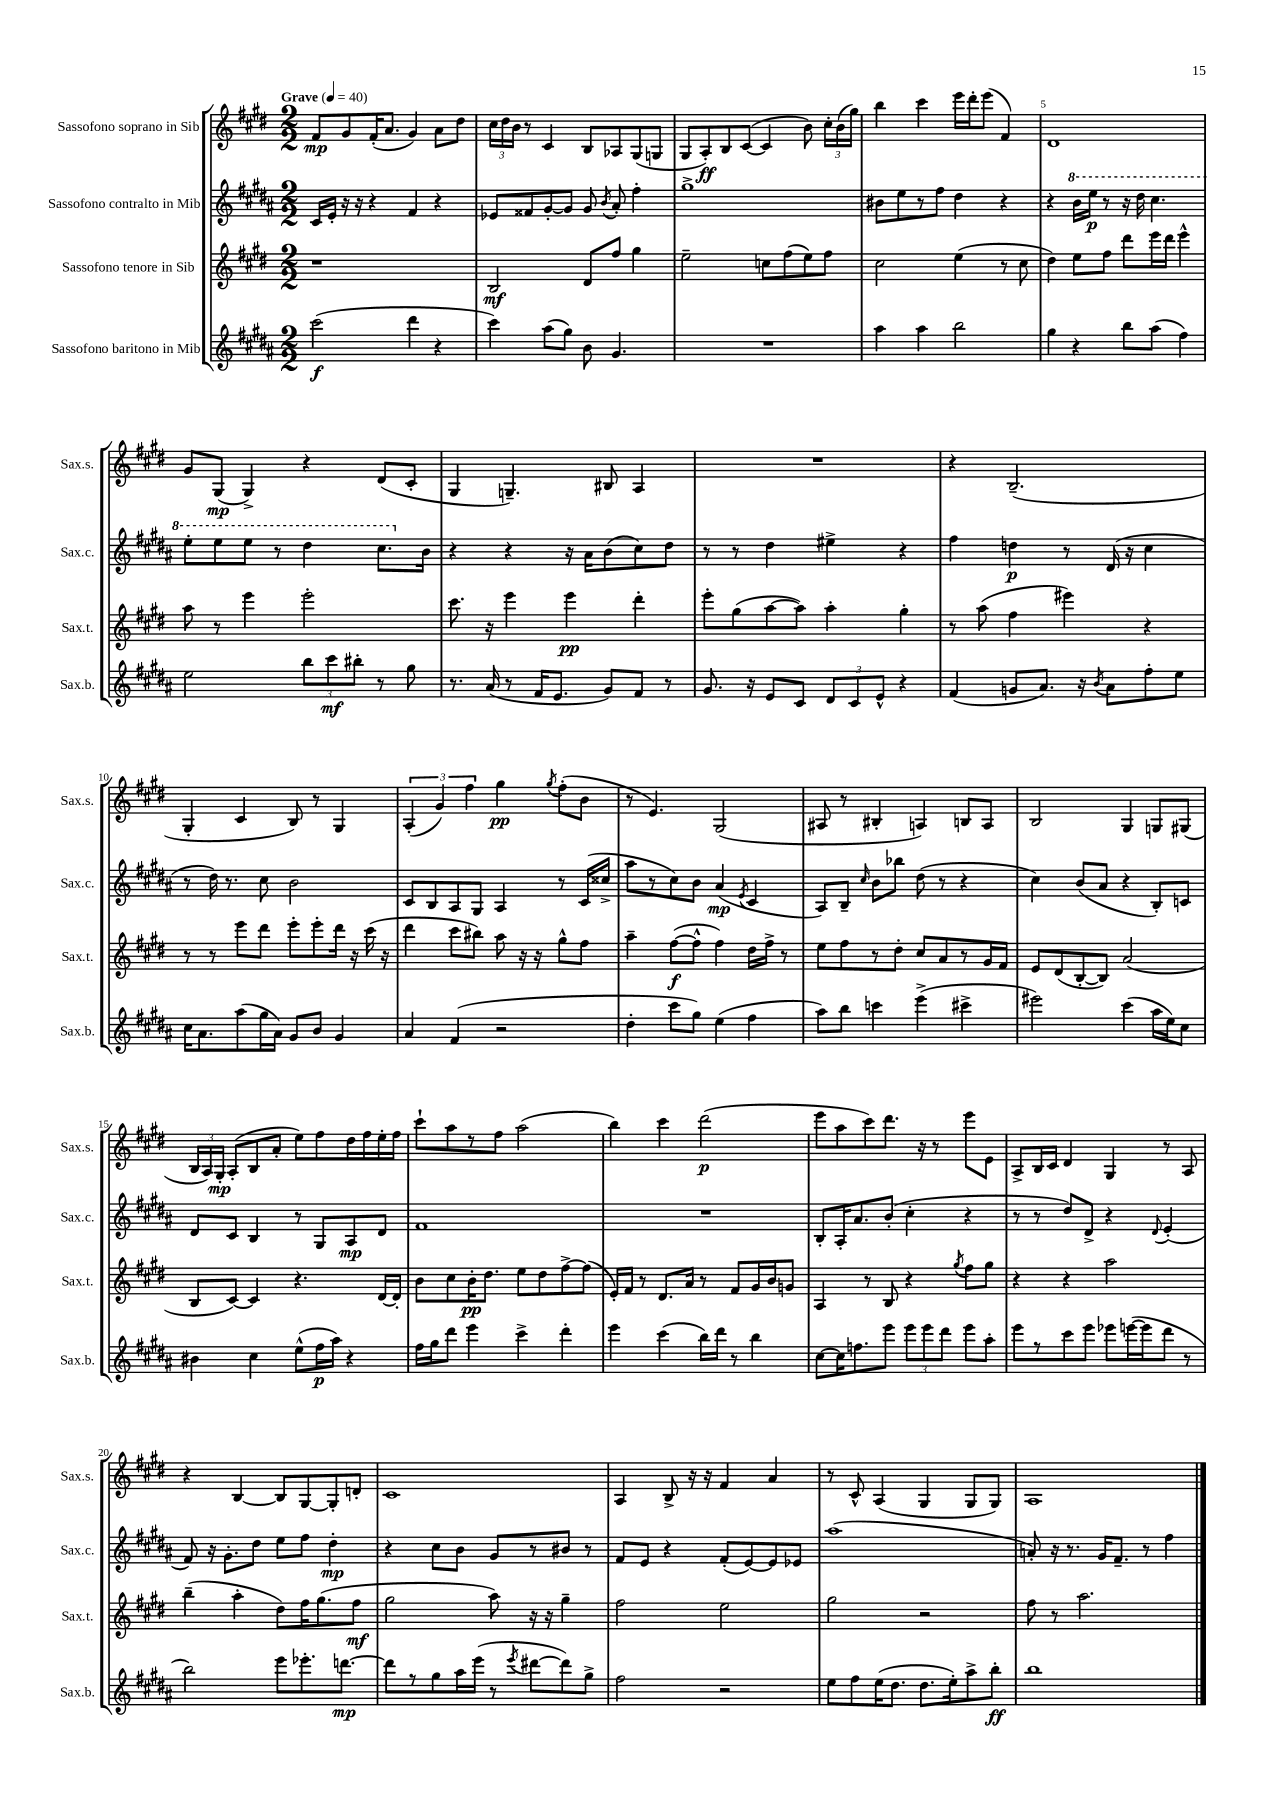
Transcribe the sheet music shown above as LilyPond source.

<<
\new StaffGroup <<
\new Staff = "s0" \with { instrumentName = "Sassofono soprano in Sib" shortInstrumentName = "Sax.s." } {
    \clef treble \key e \major \numericTimeSignature \time 2/2 \tempo "Grave" 4 = 40
    \autoBeamOff fis'8[\mp gis'8 fis'16-.( a'8.] gis'4) a'8[ dis''8] |
    \tuplet 3/2 { cis''16[ dis''16 b'16] } r8 cis'4 b8[ aes8 gis8( g8] |
    gis8[ a8-.\ff) b8 cis'8]~( cis'4 b'8) \tuplet 3/2 { cis''16[-. b'16( gis''16]) } |
    b''4 cis'''4 e'''16[ dis'''16-. e'''8]( fis'4) |
    dis'1 |
    gis'8[ gis8]\mp( gis4->) r4 dis'8[( cis'8]-. |
    gis4 g4.--) bis8 a4 |
    R1 |
    r4 b2.--( |
    gis4-. cis'4 b8) r8 gis4 |
    \tuplet 3/2 { a4-.( gis'4) fis''4 } gis''4\pp \acciaccatura { gis''8 } fis''8[-.( b'8] |
    r8 e'4.) gis2( |
    ais8 r8 bis4-. a4) b8[ a8] |
    b2 gis4 g8[ gis8]( |
    \tuplet 3/2 { b16[ a16) gis16]-.\mp } a8[-.( b8 a'8]-. e''8[) fis''8 dis''16 fis''16 e''16-. fis''16] |
    cis'''8[-! a''8 r8 fis''8] a''2( |
    b''4) cis'''4 dis'''2\p( |
    e'''8[ a''8 cis'''8) dis'''8.] r16 r8 e'''8[ e'8] |
    a8[-> b16 cis'16] dis'4 gis4 r8 a8 |
    r4 b4~ b8[ gis8~ gis8-. d'8]-. |
    cis'1 |
    a4 b8-> r16 r16 fis'4 a'4 |
    r8 cis'8-^ a4( gis4 gis8[ gis8]) |
    a1 \bar "|." |
}
\new Staff = "s1" \with { instrumentName = "Sassofono contralto in Mib" shortInstrumentName = "Sax.c." } {
    \clef treble \key b \major \numericTimeSignature \time 2/2
    \autoBeamOff cis'16[ e'16]-. r16 r16 r4 fis'4 r4 |
    ees'8[ fisis'8 gis'8~-. gis'8] gis'8 \acciaccatura { b'8 } ais'8-. fis''4-. |
    gis''1-> |
    bis'8[ e''8 r8 fis''8] dis''4 r4 |
    r4 \ottava #1 b''16[ e'''16]\p r8 r16 dis'''16 cis'''4. |
    e'''8[-. e'''8 e'''8] r8 dis'''4 cis'''8.[ \ottava #0 b'16] |
    r4 r4 r16 ais'16[ b'8( cis''8) dis''8] |
    r8 r8 dis''4 eis''4-> r4 |
    fis''4 d''4\p r8 dis'16( r16 cis''4 |
    r8 dis''16) r8. cis''8 b'2 |
    cis'8[ b8 ais8 gis8] ais4 r8 cis'16[( cisis''16]-> |
    ais''8[ r8 cis''8) b'8] ais'4\mp( \acciaccatura { e'8 } cis'4 |
    ais8[) b8]-- \grace { cis''16 } b'8[ bes''8] dis''8( r8 r4 |
    cis''4) b'8[( ais'8] r4 b8[-.) c'8] |
    dis'8[ cis'8] b4 r8 gis8[ ais8\mp dis'8] |
    fis'1 |
    R1 |
    b8[-. ais16-. ais'8. b'8]-.( cis''4-. r4 |
    r8 r8 dis''8[) dis'8]-> r4 \appoggiatura { dis'8 } e'4-.( |
    fis'8) r16 gis'8.[-. dis''8] e''8[ fis''8] dis''4-.\mp |
    r4 cis''8[ b'8] gis'8[ r8 bis'8] r8 |
    fis'8[ e'8] r4 fis'8[-.( e'8~) e'8 ees'8] |
    ais''1( |
    a'8-.) r16 r8. gis'16[ fis'8.]-- r8 fis''4 \bar "|." |
}
\new Staff = "s2" \with { instrumentName = "Sassofono tenore in Sib" shortInstrumentName = "Sax.t." } {
    \clef treble \key e \major \numericTimeSignature \time 2/2
    \autoBeamOff r1 |
    b2\mf dis'8[ fis''8] gis''4 |
    e''2-- c''8[ fis''8( e''8) fis''8] |
    cis''2 e''4( r8 cis''8 |
    dis''4) e''8[ fis''8] dis'''8[ e'''16 dis'''16] e'''4-^ |
    a''8 r8 e'''4 e'''2-. |
    cis'''8. r16 e'''4 e'''4\pp dis'''4-. |
    e'''8[-. gis''8( a''8~ a''8]) a''4-. gis''4-. |
    r8 a''8( fis''4 eis'''4) r4 |
    r8 r8 e'''8[ dis'''8] e'''8[-. e'''8-. dis'''16] r16 cis'''16( r16 |
    dis'''4 cis'''8[ bis''8]) a''8 r16 r16 gis''8[-^ fis''8] |
    a''4-- fis''8[~\f( fis''8]-^ fis''4) dis''16[ fis''16]-> r8 |
    e''8[ fis''8 r8 dis''8]-. cis''8[ a'8 r8 gis'16 fis'16] |
    e'8[ dis'8( b8~-. b8]) a'2( |
    b8[ cis'8]~) cis'4 r4. dis'16[~ dis'16]-. |
    b'8[ cis''8 b'16-.\pp dis''8.] e''8[ dis''8 fis''8~-> fis''8]( |
    e'16[-.) fis'16] r8 dis'8.[ a'16] r8 fis'8[ gis'16 b'16 g'8] |
    a4 r8 b8 r4 \acciaccatura { gis''8 } fis''8[ gis''8] |
    r4 r4 a''2 |
    b''4--( a''4-. dis''8[) fis''16 gis''8.( fis''8]\mf |
    gis''2 a''8) r16 r16 gis''4-- |
    fis''2 e''2 |
    gis''2 r2 |
    fis''8 r8 a''2. \bar "|." |
}
\new Staff = "s3" \with { instrumentName = "Sassofono baritono in Mib" shortInstrumentName = "Sax.b." } {
    \clef treble \key b \major \numericTimeSignature \time 2/2
    \autoBeamOff cis'''2\f( dis'''4 r4 |
    cis'''4) ais''8[( gis''8]) b'8 gis'4. |
    R1 |
    ais''4 ais''4 b''2 |
    gis''4 r4 b''8[ ais''8]( fis''4) |
    e''2 \tuplet 3/2 { b''8[ cis'''8\mf bis''8]-. } r8 gis''8 |
    r8. ais'16( r8 fis'16[ e'8.] gis'8[) fis'8] r8 |
    gis'8. r16 e'8[ cis'8] \tuplet 3/2 { dis'8[ cis'8 e'8]-^ } r4 |
    fis'4( g'8[ ais'8.]) r16 \acciaccatura { b'8 } ais'8[ fis''8-. e''8] |
    cis''16[ ais'8. ais''8( gis''16 ais'16]) gis'8[ b'8] gis'4 |
    ais'4 fis'4( r2 |
    dis''4-. cis'''8[ gis''8]) e''4( fis''4 |
    ais''8[) b''8] c'''4 e'''4->( cis'''4-> |
    eis'''2) cis'''4( ais''16[ e''16) cis''8] |
    bis'4 cis''4 e''8[-^( fis''16\p ais''16]) r4 |
    fis''16[ gis''16 dis'''8] e'''4 cis'''4-> dis'''4-. |
    e'''4 cis'''4( b''16[) dis'''16] r8 b''4 |
    cis''8[~ cis''16 f''8. e'''8] \tuplet 3/2 { e'''8[ e'''8 dis'''8] } e'''8[ ais''8]-. |
    e'''8[ r8 cis'''8 e'''8] ees'''8[ e'''16~( e'''16 dis'''8] r8 |
    b''2) e'''8[ ees'''8.-. d'''8.]~\mp |
    d'''8[ r8 gis''8 ais''16 e'''16]( r8 \acciaccatura { e'''8 } dis'''8[~ dis'''8) gis''8]-> |
    fis''2 r2 |
    e''8[ fis''8 e''16( dis''8.] dis''8.[ e''16-.) ais''8-> b''8]-.\ff |
    b''1 \bar "|." |
}
>>
>>
\layout { \context { \Score \override BarNumber.break-visibility = ##(#f #t #t) barNumberVisibility = #(every-nth-bar-number-visible 5) } }
